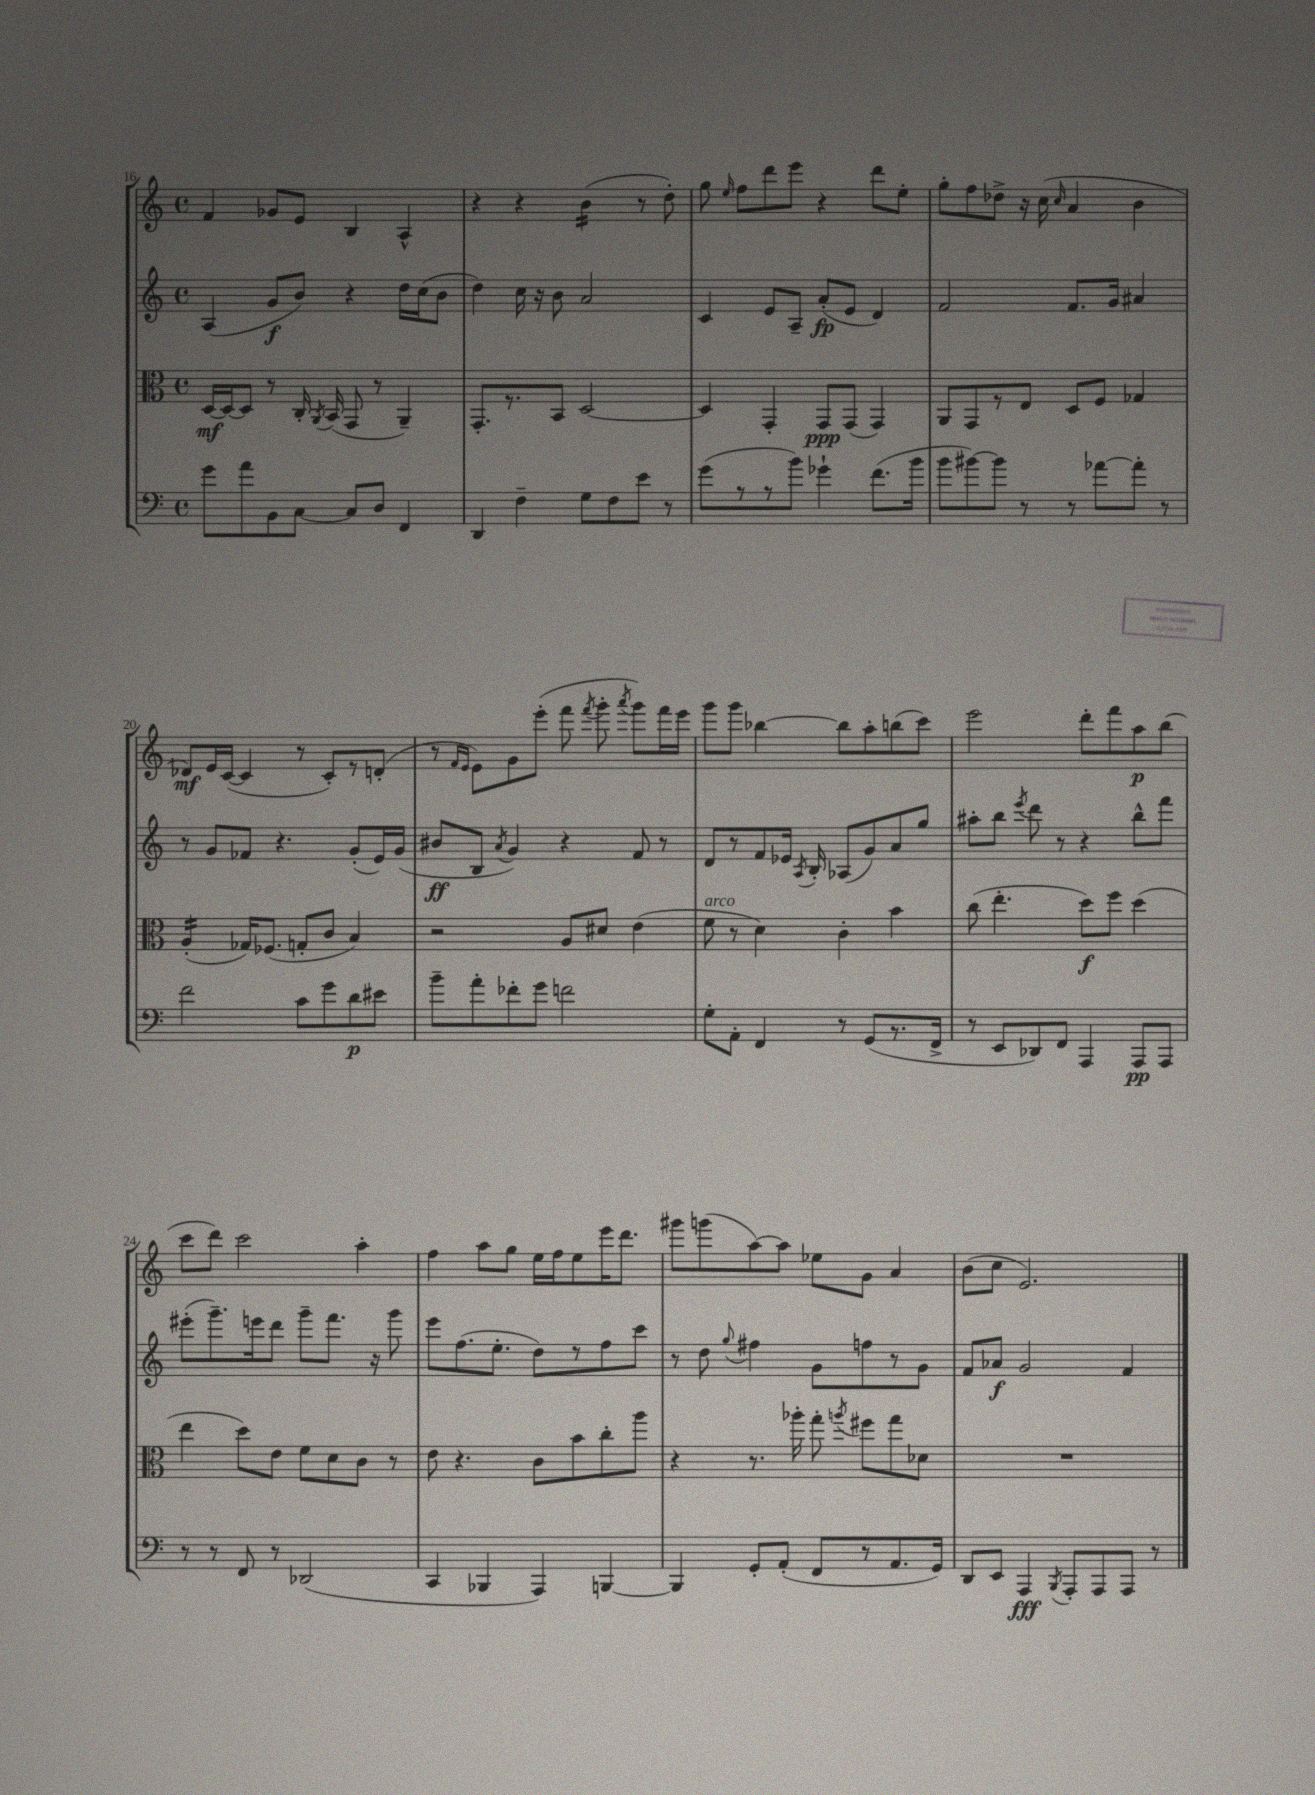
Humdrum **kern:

**kern	**kern	**kern	**kern
*staff4	*staff3	*staff2	*staff1
*clefF4	*clefC3	*clefG2	*clefG2
*k[]	*k[]	*k[]	*k[]
*M4/4	*M4/4	*M4/4	*M4/4
*met(c)	*met(c)	*met(c)	*met(c)
8g	[16D	(4A	4f
.	16D_	.	.
8a	8D]	.	.
8BB	8r	8g	8g-
[8C	16C'	8b)	8e
.	8qAA	.	.
.	(16BB	.	.
8C]	8GG	4r	4B
8D	8r	.	.
4FF	4AA~)	16dd	4A^^
.	.	(16cc	.
.	.	8b	.
=	=	=	=
4DD	8.GG'	4dd)	4r
.	8.r	.	.
4F~	.	16cc	4r
.	.	16r	.
.	8BB	8b	.
8G	[2D	2a	(4b
8F	.	.	.
8e	.	.	8r
8r	.	.	8dd')
=	=	=	=
(8g	4D]	4c	8gg
.	.	.	16qqee
8r	.	.	8ff
8r	4GG'	8e	8ddd
8b)	.	8A~	8eee
4g-`	8GG	(8a'	4r
.	(8GG	8e	.
(8.f	4GG)	4d)	8ddd
.	.	.	8ee'
16b	.	.	.
=	=	=	=
8b	8AA	2f	8gg'
[8b#)	8GG	.	8ff
8b#]	8r	.	8dd-^
8r	8E	.	16r
.	.	.	(16cc
.	.	.	16qqcc
8r	8D	8.f	4a
[8a-	8F	.	.
.	.	16g	.
8a-']	4G-	4a#	4b
8r	.	.	.
=	=	=	=
2f	(4A'	8r	8d-)
.	.	8g	16e
.	.	.	([16c
.	16G-)	8f-	4c]
.	(8.F-	.	.
.	.	4.r	.
8c	8G'	.	8r
8g	8c	.	8c')
8d	4B)	(8g'	8r
8e#	.	16e)	(8d'
.	.	(16g	.
=	=	=	=
8b~	2r	8b#	8r
.	.	.	16qqf
.	.	.	16qqe
8a'	.	8B	8e)
.	.	8qa	.
8f-'	.	4g)	8g
8g	.	.	(8eee'
2f	8A	4r	8fff
.	.	.	8qfff
.	8d#	.	8ggg'
.	.	.	8qaaa
.	(4e	8f	8ggg)
.	.	8r	16fff
.	.	.	16eee
=	=	=	=
8G'	8f	8d	8ggg
8AA'	8r	8r	8ggg
4FF	4d)	8f	[4bb-
.	.	16e-	.
.	.	8qA	.
.	.	16B'	.
8r	4c'	(8A-	8bb-]
(8GG	.	8g)	8aa'
8.r	4b	8a	(8bb
.	.	8gg	8ccc)
16FF^	.	.	.
=	=	=	=
8r	(8cc	8aa#'	2eee
8EE	4.ee'	8bb	.
.	.	8qeee	.
8DD-)	.	8ddd	.
8FF	.	8r	.
4AAA	8dd)	4r	8ddd'
.	8ff	.	8fff
8AAA	(4dd	8bb^^	8aa
8AAA	.	8fff	(8bb
=	=	=	=
8r	4ee	(8eee#'	8ccc
8r	.	8.ggg~)	8ddd)
8FF	8dd)	.	2ccc
.	.	16eee	.
8r	8e	8ddd	.
(2DD-	8f	8ggg~	.
.	8d	8.fff	.
.	8c	.	4aa'
.	.	16r	.
.	8r	8ggg	.
=	=	=	=
4CC	8e	8eee	4ff
.	4.r	(8.ff	.
4BBB-	.	.	8aa
.	.	8.ee'	.
.	.	.	8gg
4AAA)	8c	8dd)	16ee
.	.	.	16ff
.	8b	8r	8ee
[4BBB	8cc'	8ff	16eee
.	.	.	8.ddd
.	8aa	8ccc	.
=	=	=	=
4BBB]	4r	8r	8ggg#
.	.	8dd	(8ggg
.	.	8qqgg	.
8GG'	8.r	4ff#	[8aa)
(8AA'	.	.	8aa]
.	16aa-'	.	.
8FF	8gg'	8g	8ee-
.	8qaa	.	.
8r	8ff#	8ff	8g
8.AA	8gg	8r	4a
.	8d-	8g	.
16GG)	.	.	.
=	=	=	=
8DD	1r	8f	(8b
8EE	.	8a-	8cc
4AAA	.	2g	2.e)
8qBBB	.	.	.
8AAA'	.	.	.
8AAA	.	.	.
8AAA	.	4f	.
8r	.	.	.
==	==	==	==
*-	*-	*-	*-
